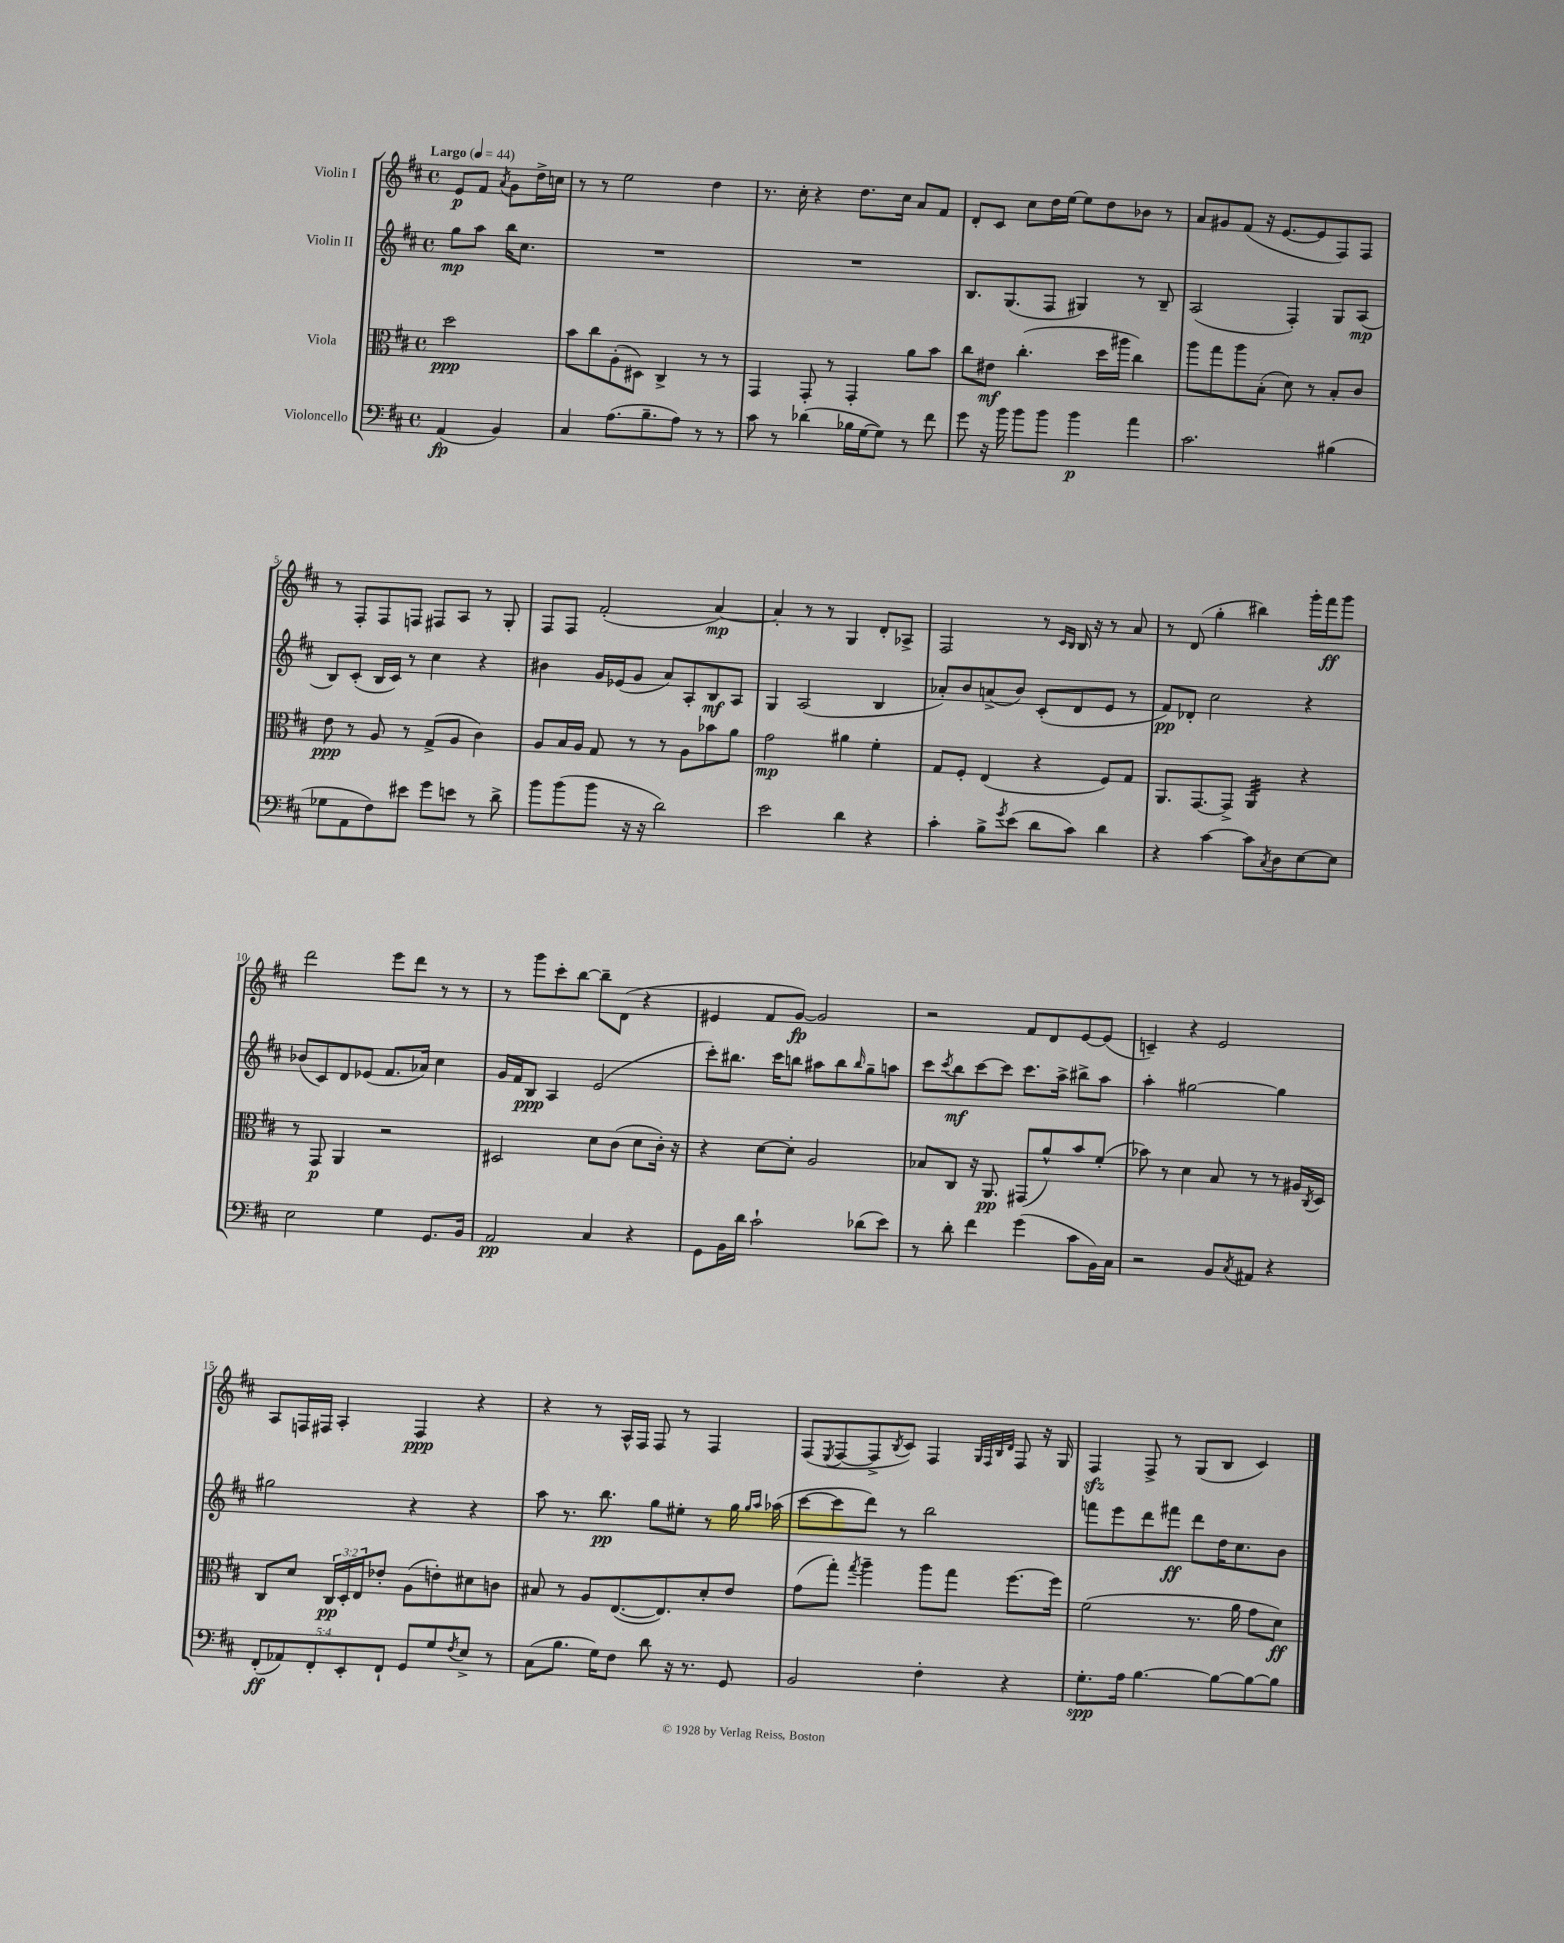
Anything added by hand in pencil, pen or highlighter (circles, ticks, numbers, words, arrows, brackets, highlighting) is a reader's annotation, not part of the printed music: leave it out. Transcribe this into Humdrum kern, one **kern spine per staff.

**kern	**kern	**kern	**kern
*staff4	*staff3	*staff2	*staff1
*clefF4	*clefC3	*clefG2	*clefG2
*k[f#c#]	*k[f#c#]	*k[f#c#]	*k[f#c#]
*M4/4	*M4/4	*M4/4	*M4/4
*met(c)	*met(c)	*met(c)	*met(c)
*MM44	*MM44	*MM44	*MM44
(4AA	2dd	8gg	8e
.	.	8aa	8f#
.	.	.	8qa
4BB)	.	16bb	8g
.	.	8.cc#	.
.	.	.	16dd^
.	.	.	16cc
=	=	=	=
4C#	8b	1r	8r
.	8cc#	.	8r
(8.A	(8A'	.	2ee
.	8D#)	.	.
8.B~	.	.	.
.	4C#^	.	.
8A)	.	.	.
8r	8r	.	4dd
8r	8r	.	.
=	=	=	=
8c#	4GG	1r	8.r
8r	.	.	.
.	.	.	16cc#'
(4d-	8GG'	.	4r
.	8r	.	.
16B-	4GG'	.	8.dd
[16G	.	.	.
8G])	.	.	.
.	.	.	16cc#
8r	8a	.	8a
8f#	8b	.	8f#
=	=	=	=
8g	8cc#	8.B	8d'
16r	8e#	.	8c#
16b	.	(8.G	.
8b	(4.cc#'	.	8cc#
8b	.	8F#	16dd
.	.	.	[16ee
4b	.	4G#)	8ee]
.	16dd	.	8dd
.	16aa#	.	.
4a	4cc#)	8r	8b-
.	.	8B~	8r
=	=	=	=
2.c#	8aa	(2A	8a
.	8gg	.	8g#
.	8aa	.	(8f#
.	(8B'	.	16r
.	.	.	[8.e
.	8d)	4F#')	.
.	8r	.	8e]
(4B#	8B'	8G	8F#)
.	8c#	(8A	8F#
=	=	=	=
8G-	8e	8B)	8r
8AA	8r	(8c#'	8F#'
8F#)	8A	16B	8F#
.	.	16c#)	.
8e#	8r	8r	8F
8g	(8G^	4cc#	8F#
8e	8A	.	8A
8r	4c#)	4r	8r
8d^	.	.	8G'
=	=	=	=
8b	8A	4b#	8F#
(8b	16B	.	8F#
.	16A	.	.
8b	8G	16g	(2f#'
.	.	(16e-	.
16r	8r	8g	.
16r	.	.	.
2d)	8r	8a)	.
.	8A	8A'	.
.	8b-	8B	[4a)
.	8a	8A	.
=	=	=	=
2e	2g	4G	4a']
.	.	(2A	8r
.	.	.	8r
4d	4a#	.	4G
4r	4f#'	4B	8d'
.	.	.	8A-^
=	=	=	=
4c#'	8G	8a-')	2F#
.	8F#'	8b	.
8B^	(4E	(8a^	.
8qg	.	.	.
(8e	.	8b)	.
8d	4r	(8c#'	8r
.	.	.	16qqc#
.	.	.	16qqB
8c#)	.	8d	16B
.	.	.	16r
4d	8F#)	8e	8r
.	8G	8r	8a
=	=	=	=
4r	8.AA	8f#)	8r
.	.	8d-'	(8d
.	[8.GG	.	.
[4c#	.	2cc#	4gg'
.	8GG^]	.	.
8c#]	4AA	.	4bb#)
8qC#	.	.	.
8D	.	.	.
[8E	4r	4r	16ggg'
.	.	.	16fff#
8E]	.	.	8ggg
=	=	=	=
2E	8r	(8b-	2ddd
.	8GG	8c#)	.
.	4AA	8d	.
.	.	(8e-	.
4G	2r	8.f#	8eee
.	.	.	8ddd
.	.	16a-)	.
8.GG	.	4cc#	8r
.	.	.	8r
16BB	.	.	.
=	=	=	=
2AA	2D#	16g	8r
.	.	16f#	.
.	.	8B	8ggg
.	.	4A	8ccc#'
.	.	.	[8bb
4C#	8d	(2e	8bb~]
.	(8c#	.	(8d
4r	8d	.	4r
.	16c#')	.	.
.	16r	.	.
=	=	=	=
8GG	4r	8ccc#')	4e#
16BB	.	8.bb#	.
16d	.	.	.
2c#`	[8d	.	8f#
.	.	16ccc#	.
.	8d']	8bb	[8g)
.	2A	8aa#	2g]
.	.	8bb	.
.	.	16qqbb	.
(8d-	.	8gg~	.
8e)	.	8aa	.
=	=	=	=
8r	8B-	8ccc#	2r
.	.	8qccc#	.
8d'	8C#	8bb	.
4f#	16r	[8ccc#	.
.	8.AA	.	.
.	.	8ccc#]	.
(4g	(8GG#	8.ccc#	8f#
.	8a^^)	.	8d
.	.	16aa^	.
8c#	8b	8bb#^	[8e
16BB)	(8f#'	8aa	(8e]
16C#	.	.	.
=	=	=	=
2r	8b-)	4aa'	4c~)
.	8r	.	.
.	4d	[2gg#	4r
8BB	8B	.	2e
8qC#	.	.	.
8AA#	8r	.	.
4r	8r	4gg#]	.
.	16A#	.	.
.	8qC#	.	.
.	16D	.	.
=	=	=	=
(10FF#'	8C#	2gg#	8A
10AA-)	.	.	.
.	8d	.	16F
.	.	.	16F#
10FF#'	.	.	.
.	24C#	.	4A'
.	24D'	.	.
10EE'	.	.	.
.	24E	.	.
.	8e-'	.	.
10FF#`	.	.	.
8GG	(8A	4r	4F#
8G	8e')	.	.
8qF#	.	.	.
8E^	8d#	4r	4r
8r	8c	.	.
=	=	=	=
(8C#	8B#	8aa	4r
8.B	8r	8.r	.
.	8A	.	8r
16G)	.	8.bb	.
8F#	([8.E	.	16A^^
.	.	.	16F#
8d	.	8gg	8F#
.	8.E])	.	.
16r	.	8ee#'	8r
8.r	.	.	.
.	8d'	8r	4F#
8GG	8e	16gg	.
.	.	16qqgg	.
.	.	16qqaa	.
.	.	(16aa-	.
=	=	=	=
2BB	(8g	[8ccc#	(8F#
.	.	.	8qE
.	8gg')	8ccc#]	[8F#
.	8qgg	.	.
.	4aa~	8ddd)	8F#^]
.	.	.	8qB
.	.	8r	8c#)
4F#'	8aa	2bb	4F#
.	8gg	.	.
.	.	.	32qqG
.	.	.	32qqF#
.	.	.	32qqB
.	.	.	32qqd
4r	[8.ff#	.	8F#
.	.	.	16r
.	16ff#]	.	16G
=	=	=	=
8.G'	(2f#	8fff	4F#
.	.	8eee	.
16A	.	.	.
[4.B	.	8ddd	8F#^
.	.	8fff#	8r
.	8.r	8ddd	(8G
8B_	.	16dd	8B
.	16a	8.cc#	.
8B_	8g	.	4c#)
8B]	8d)	8b	.
==	==	==	==
*-	*-	*-	*-
